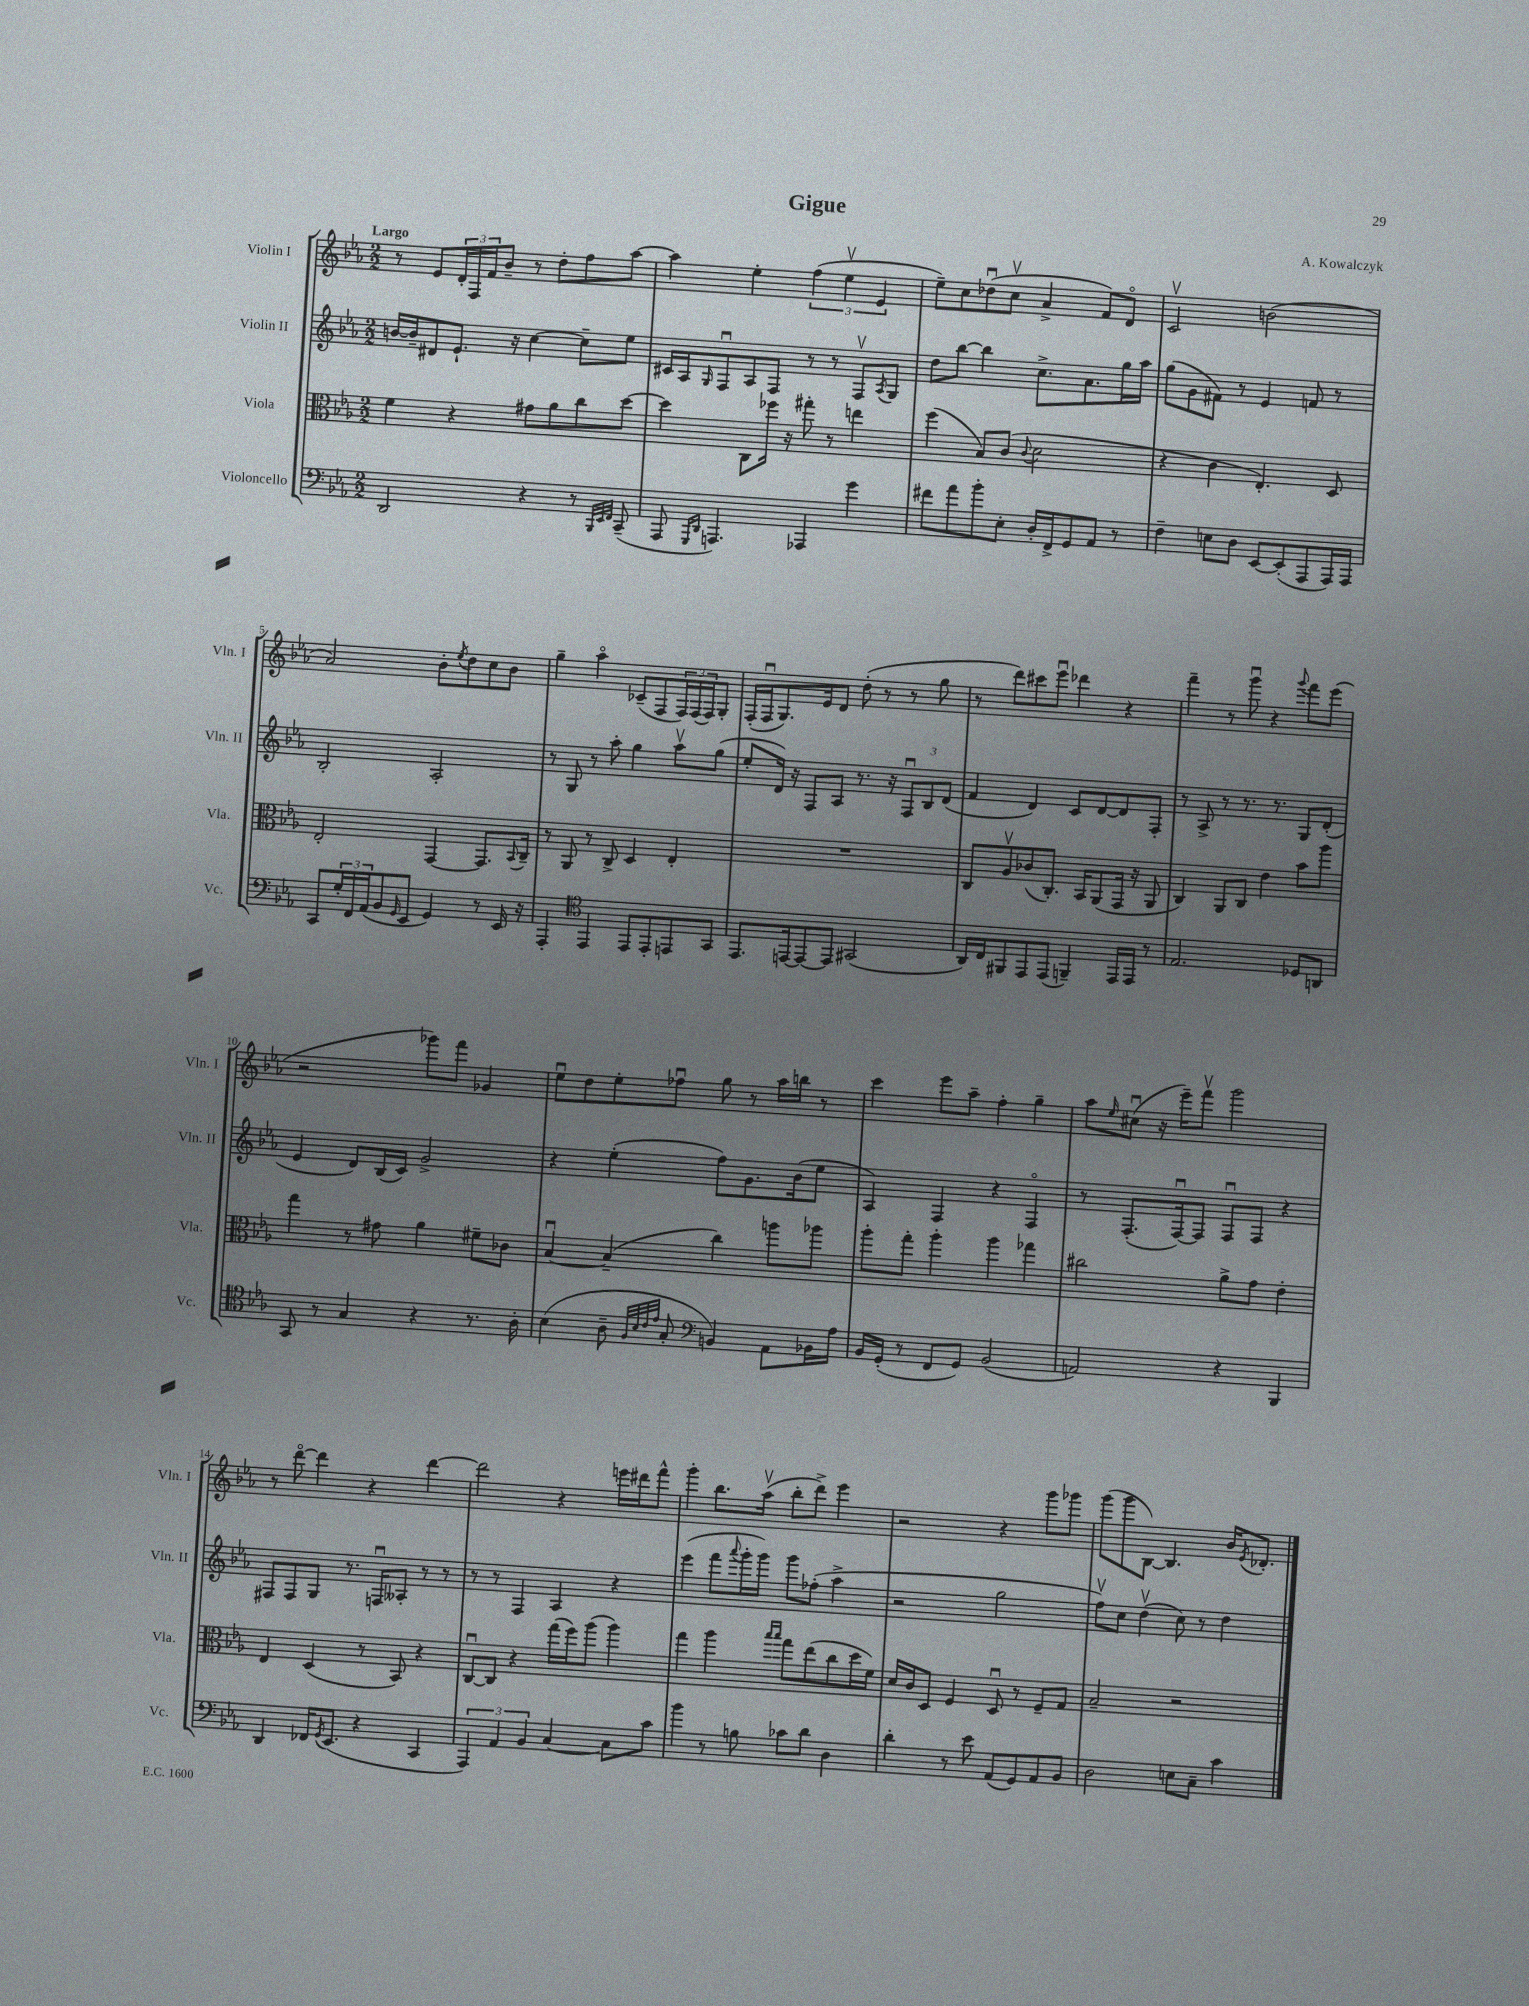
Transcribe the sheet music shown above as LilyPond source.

\header { title = "Gigue" composer = "A. Kowalczyk" }
<<
\new StaffGroup <<
\new Staff = "s0" \with { instrumentName = "Violin I" shortInstrumentName = "Vln. I" } {
    \clef treble \key ees \major \numericTimeSignature \time 2/2 \tempo "Largo"
    r8 ees'8 \tuplet 3/2 { d'16-. f16 f'16 } bes'8-- r8 d''8-. f''8 aes''8~ |
    aes''4 ees''4-. \tuplet 3/2 { f''4( ees''4\upbow ees'4 } |
    ees''8--) c''8 des''8\downbow( c''8\upbow aes'4-> f'8) d'8\flageolet |
    c'2\upbow b'2( |
    aes'2) bes'8-. \acciaccatura { ees''8 } d''8 c''8 bes'8 |
    g''4-- aes''4\flageolet ces'8--( f8 \tuplet 3/2 { f16) f16( f16) } g8-. |
    f16-.( f16\downbow g8.) ees'16 d'8 d''8-.( r8 r8 g''8 |
    r8 d'''8) cis'''8 ees'''8\downbow des'''4 r4 |
    f'''4-- r8 g'''8\downbow r4 \appoggiatura { g'''8 } f'''8 ees'''8( |
    r2 ges'''8) f'''8 ges'4 |
    ees''8\downbow d''8 ees''8-. fes''8\downbow g''8 r8 aes''16 b''16 r8 |
    c'''4 ees'''8 aes''8-- f''4-. g''4-- |
    aes''8 \grace { ees''16 } cis''8\downbow( r16 ees'''16--) f'''8\upbow g'''2 |
    r8 d'''8~\flageolet d'''4 r4 d'''4~ |
    d'''2 r4 e'''16 dis'''16 f'''8-^ |
    g'''4-. bes''8. aes''16\upbow( bes''8-. d'''8->) ees'''4 |
    r2 r4 g'''8 ges'''8 |
    g'''8( g'''8 bes8~) bes4. bes'16 \acciaccatura { ees'8 } des'8.-. \bar "|." |
}
\new Staff = "s1" \with { instrumentName = "Violin II" shortInstrumentName = "Vln. II" } {
    \clef treble \key ees \major \numericTimeSignature \time 2/2
    b'16~ b'16-- dis'8 ees'8.-! r16 c''4~ c''8-- ees''8 |
    cis'16 aes16 \grace { g16 } f8\downbow aes8 f8 r8 r8 f8\upbow \acciaccatura { aes8 } g8 |
    d''8 bes''8~ bes''4 c''8.-> aes'8. g''16 aes''16 |
    g''8( g'8 fis'8) r8 ees'4 f'8 r8 |
    bes2-. aes2-. |
    r8 g8 r8 aes''8-. g''4 aes''8\upbow g''8( |
    ees''8-. d'16) r16 f8 aes8 r8. r16 \tuplet 3/2 { f8\downbow bes8 d'8( } |
    f'4 d'4) c'8 d'8~ d'8 f8-. |
    r8 aes8-> r8 r8. r8. g8 d'8-.( |
    ees'4 d'8) bes16( c'16) g'2-> |
    r4 ees''4-.( f''8) g'8. bes'16( ees''8 |
    aes4) f4 r4 f4\flageolet |
    r8 f8.-.( f16~\downbow) f8 f8\downbow f8 r4 |
    fis8 fis8 g8 r8. f16\downbow aeses8-. r8 r8 |
    r8 r8 f4 aes4 r4 |
    ees'''4( f'''8 \appoggiatura { aes'''8 } g'''16-. g'''16) g'''8 fes''8-.( aes''4-> |
    r2 g''2 |
    f''8\upbow) c''8 d''4\upbow( c''8) r8 d''4 \bar "|." |
}
\new Staff = "s2" \with { instrumentName = "Viola" shortInstrumentName = "Vla." } {
    \clef alto \key ees \major \numericTimeSignature \time 2/2
    f'4 r4 gis'8 aes'8 c''8 d''8~ |
    d''4 c8 fes''16 r16 gis''8-. r8 e''4 |
    f''4( bes8) c'8( \appoggiatura { c'8 } d'2 |
    r4 c'4 ees4.-.) d8 |
    ees2-. g,4~ g,8. \appoggiatura { bes,8 } c16-- |
    r8 aes,8 r8 c8-> d4 ees4-. |
    R1 |
    c8 aes8\upbow ces'8( c8.-.) bes,16 aes,8( g,16 r16 aes,8 |
    c4) aes,8 c8 ees'4 bes'8 aes''8 |
    g''4 r8 gis'8 aes'4 fis'8-- ces'8 |
    bes4~\downbow bes4--( c''4) a''8 aes''8 |
    aes''8-. g''8-. aes''4-. aes''4 ges''4 |
    cis''2 aes'8-> g'8 ees'4-. |
    ees4 d4( r8 bes,8) r4 |
    c8~\downbow c8 r4 g''16( f''16) aes''8( aes''4) |
    g''4 aes''4 \grace { bes''16 bes''16 } g''8 ees''8( c''8 d''16 f'16) |
    d'16 c'16 d8 f4 d8\downbow r8 f8-- g8 |
    bes2-- r2 \bar "|." |
}
\new Staff = "s3" \with { instrumentName = "Violoncello" shortInstrumentName = "Vc." } {
    \clef bass \key ees \major \numericTimeSignature \time 2/2
    d,2 r4 r8 \grace { bes,,32 ees,32 f,32 } c,8--( |
    aes,,8 \grace { g,,16 d,16 } a,,4.) aes,,4 g'4 |
    fis'8 aes'8 bes'8-. ees8-. d16-. f,16-> g,8 aes,8 r8 |
    f4-- e8 d8 ees,8~ ees,8-.( aes,,8 aes,,16) aes,,16 |
    c,8 \tuplet 3/2 { g16-. f,16 aes,16( } bes,8 \grace { g,16 } ees,8 g,4) r8 ees,16 r16 |
    aes,,4-. \clef tenor ees,4 ees,8 ees,8-. e,8 g,8 |
    ees,8. e,16~ e,8~ e,8 gis,2( |
    aes,16) c16 fis,8 ees,8 ees,8( f,4--) ees,16 ees,16 r8 |
    ees2. des8 a,8 |
    g,8 r8 g4 r4 r8. aes16-. |
    bes4( aes8-- \grace { f32 bes32 c'32 ees'32 } g8-. \clef bass b,4) aes,8 bes,16 aes16 |
    bes,16 g,16-.( r8 f,8 g,8) bes,2( |
    a,2) r4 bes,,4 |
    d,4 fes,16 \acciaccatura { g,8 } ees,8.( r4 c,4 |
    \tuplet 3/2 { aes,,4) aes,4 bes,4 } c4~ c8 c'8 |
    bes'4 r8 b8 ces'8 d'8 d4 |
    d'4-. r8 ees'8 aes,8( g,8) aes,8 bes,8 |
    d2 e8 c8-- c'4 \bar "|." |
}
>>
>>
